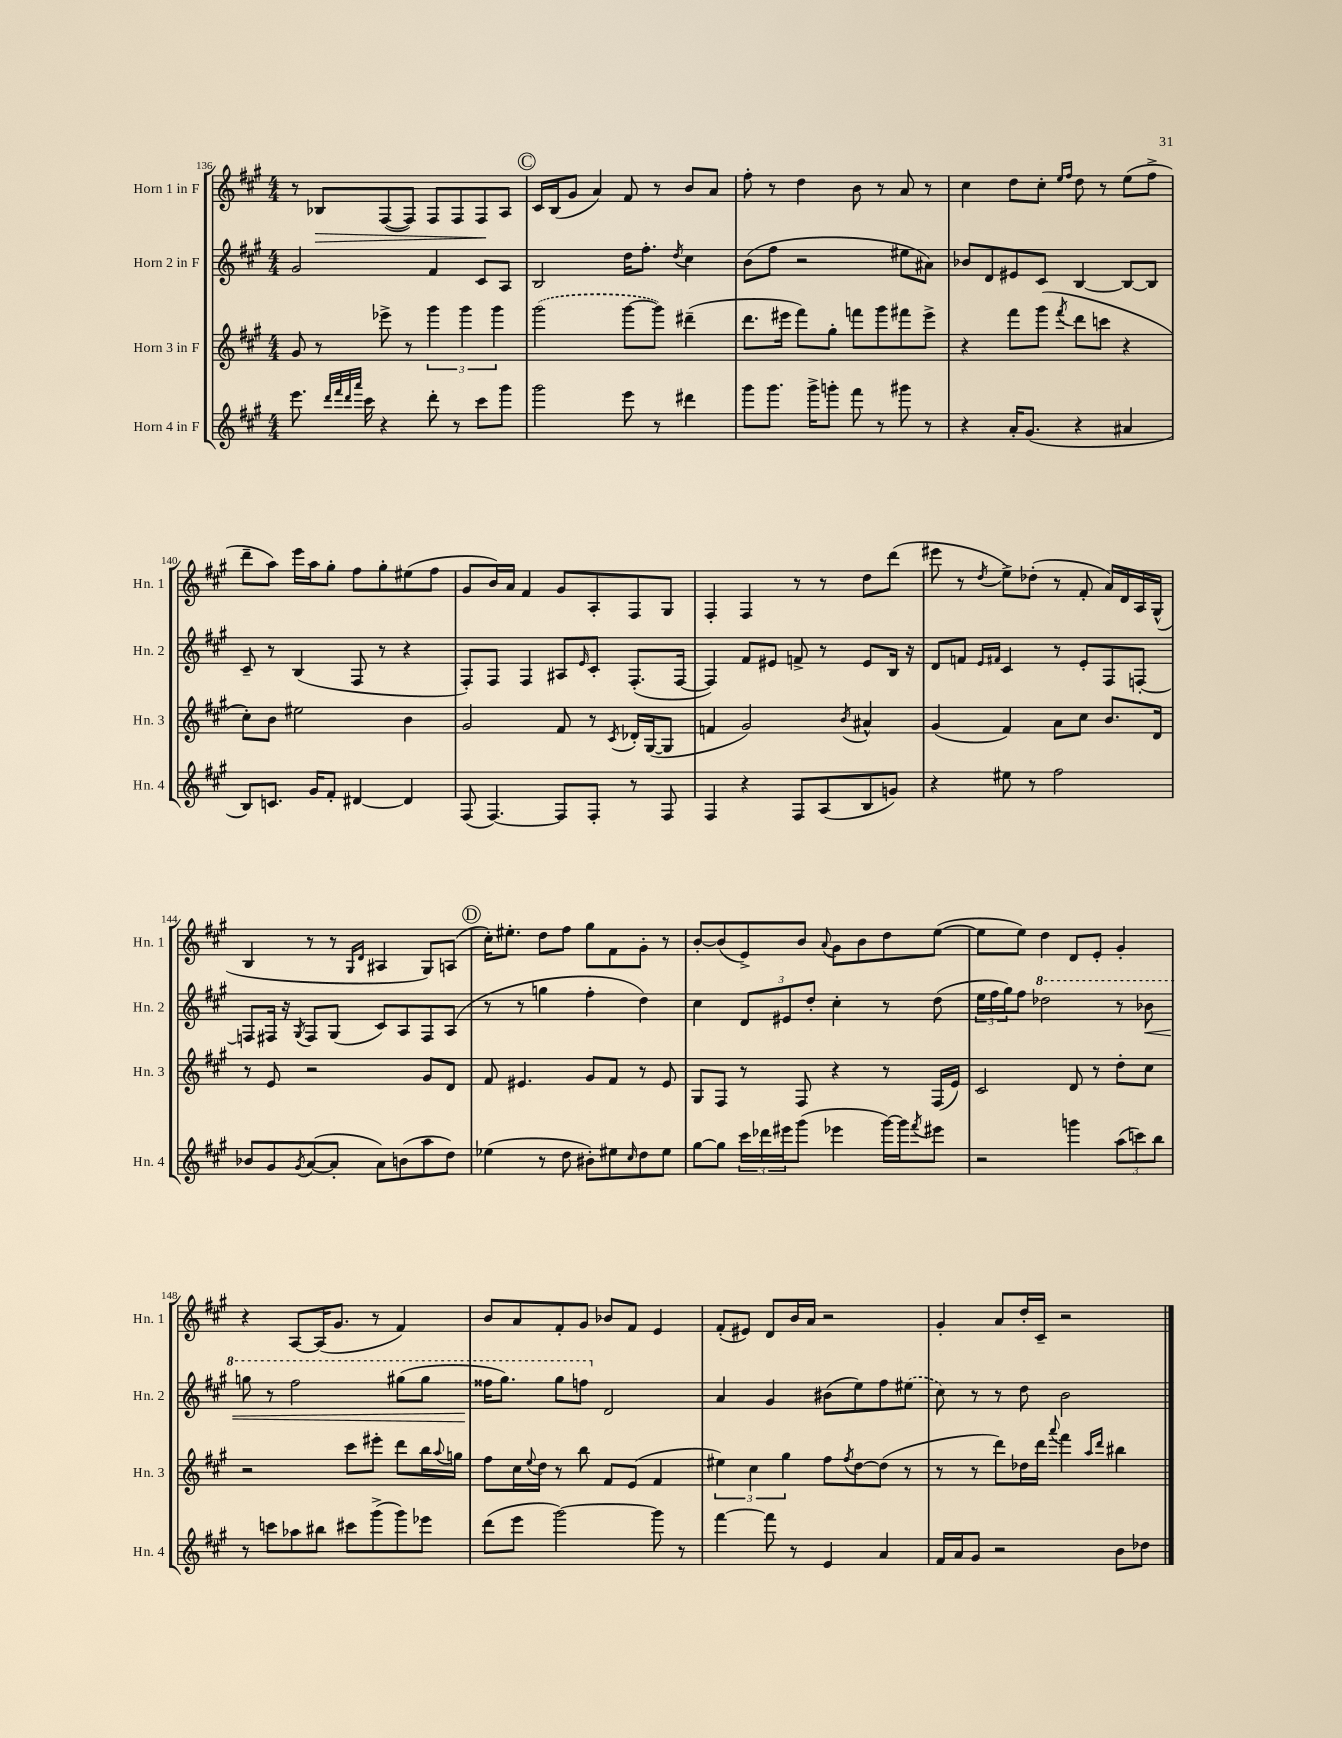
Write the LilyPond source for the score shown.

<<
\new StaffGroup <<
\new Staff = "s0" \with { instrumentName = "Horn 1 in F" shortInstrumentName = "Hn. 1" } {
    \clef treble \key a \major \numericTimeSignature \time 4/4
    r8 bes8\> fis8~( fis8) fis8 fis8 fis8\! a8 |
    \mark \markup { \circle "C" } cis'16 b16( gis'8 a'4) fis'8 r8 b'8 a'8 |
    fis''8-. r8 d''4 b'8 r8 a'8 r8 |
    cis''4 d''8 cis''8-. \grace { e''16 fis''16 } d''8 r8 e''8( fis''8-> |
    d'''8-- a''8) e'''16 a''16 gis''8-. fis''8 gis''8-. eis''8( fis''8 |
    gis'8 b'16) a'16 fis'4 gis'8 a8-. fis8 gis8 |
    fis4-. fis4 r8 r8 d''8 d'''8( |
    eis'''8 r8 \acciaccatura { d''8 } e''8->) des''8-.( r8 fis'8-. a'16) d'16 a16 gis16-^( |
    b4 r8 r8 \grace { gis16 d'16 } ais4 gis8) a8( |
    \mark \markup { \circle "D" } cis''16-.) eis''8.-. d''8 fis''8 gis''8 fis'8 gis'8-. r8 |
    b'8~-. b'8( e'8->) b'8 \appoggiatura { a'8 } gis'8 b'8 d''8 e''8~( |
    e''8 e''8) d''4 d'8 e'8-. gis'4-. |
    r4 a8~ a16( gis'8. r8 fis'4) |
    b'8 a'8 fis'8-. gis'8 bes'8 fis'8 e'4 |
    fis'8-.( eis'8) d'8 b'16 a'16 r2 |
    gis'4-. a'8 d''16-. cis'16-- r2 \bar "|." |
}
\new Staff = "s1" \with { instrumentName = "Horn 2 in F" shortInstrumentName = "Hn. 2" } {
    \clef treble \key a \major \numericTimeSignature \time 4/4
    gis'2 fis'4 cis'8 a8 |
    \mark \markup { \circle "C" } b2 d''16 fis''8.-. \acciaccatura { d''8 } cis''4 |
    b'8( fis''8 r2 eis''8 ais'8) |
    bes'8 d'8 eis'8 cis'8 b4~ b8~ b8 |
    cis'8-- r8 b4( fis8 r8 r4 |
    fis8-.) fis8 fis4 ais8 \grace { e'16 } cis'8-. fis8.-.( fis16~ |
    fis4) fis'8 eis'8 f'8-> r8 eis'8 b16 r16 |
    d'8 f'8 \grace { e'16 fis'16 } cis'4 r8 e'8-. fis8 f8~-. |
    f8 fis16 r16 \acciaccatura { gis8 } fis8 gis8( cis'8) a8 fis8 a8( |
    \mark \markup { \circle "D" } r8 r8 g''4 fis''4-. d''4) |
    cis''4 \tuplet 3/2 { d'8 eis'8 d''8-. } cis''4-. r8 d''8( |
    \tuplet 3/2 { e''16 fis''16 gis''16) } fis''8 \ottava #1 des'''2 r8 bes''8\< |
    g'''8 r8 fis'''2 gis'''8( gis'''8 |
    fisis'''16\! gis'''8.) gis'''8 f'''8 \ottava #0 d'2 |
    a'4 gis'4 bis'8( e''8) fis''8 \once \slurDashed eis''8( |
    cis''8) r8 r8 d''8 b'2 \bar "|." |
}
\new Staff = "s2" \with { instrumentName = "Horn 3 in F" shortInstrumentName = "Hn. 3" } {
    \clef treble \key a \major \numericTimeSignature \time 4/4
    gis'8 r8 ees'''8-> r8 \tuplet 3/2 { gis'''4 gis'''4 gis'''4 } |
    \mark \markup { \circle "C" } \once \slurDashed gis'''2( gis'''8~ gis'''8) dis'''4--( |
    d'''8. eis'''16 fis'''8) gis''8-. f'''8 gis'''8 fis'''8 eis'''8-> |
    r4 fis'''8 gis'''8( \acciaccatura { fis'''8 } d'''8 c'''8 r4 |
    cis''8-.) b'8 eis''2 b'4 |
    gis'2 fis'8 r8 \acciaccatura { cis'8 } des'16-. gis16~( gis8 |
    f'4 gis'2) \acciaccatura { b'8 } ais'4-^ |
    gis'4( fis'4) a'8 cis''8 b'8. d'16 |
    r8 e'8 r2 gis'8 d'8 |
    \mark \markup { \circle "D" } fis'8 eis'4. gis'8 fis'8 r8 eis'8 |
    gis8 fis8 r8 fis8 r4 r8 fis16( e'16) |
    cis'2 d'8 r8 d''8-. cis''8 |
    r2 cis'''8 eis'''8-. d'''8 b''16 \appoggiatura { a''8 } g''16 |
    fis''8 cis''16 \appoggiatura { e''8 } d''16 r8 b''8 fis'8 e'8( fis'4 |
    \tuplet 3/2 { eis''4) cis''4 gis''4 } fis''8 \acciaccatura { fis''8 } d''8~ d''8( r8 |
    r8 r8 d'''8) des''16 d'''16 \appoggiatura { a'''8 } fis'''4 \grace { a''16 d'''16 } bis''4 \bar "|." |
}
\new Staff = "s3" \with { instrumentName = "Horn 4 in F" shortInstrumentName = "Hn. 4" } {
    \clef treble \key a \major \numericTimeSignature \time 4/4
    e'''8. \grace { d'''32 fis'''32 d'''32 a'''32 } cis'''16 r4 d'''8-. r8 cis'''8 gis'''8 |
    \mark \markup { \circle "C" } gis'''2 e'''8 r8 dis'''4 |
    gis'''8 gis'''8. gis'''16-> g'''8-. fis'''8 r8 gis'''8 r8 |
    r4 a'16-. gis'8.( r4 ais'4 |
    b8) c'8. gis'16 fis'8-. dis'4~ dis'4 |
    fis8( fis4.~) fis8 fis8-. r8 fis8 |
    fis4 r4 fis8 a8( b8 g'8) |
    r4 eis''8 r8 fis''2 |
    bes'8 gis'8 \acciaccatura { gis'8 } a'8~( a'8-. a'8) b'8( a''8 d''8) |
    \mark \markup { \circle "D" } ees''4( r8 d''8 bis'8-.) eis''8 \grace { cis''16 } d''8 eis''8 |
    gis''8~ gis''8 \tuplet 3/2 { cis'''16 des'''16 eis'''16 } gis'''8( ees'''4 gis'''16~) gis'''16 \acciaccatura { fis'''8 } eis'''8 |
    r2 g'''4 \tuplet 3/2 { a''8( c'''8) b''8 } |
    r8 c'''8 aes''8 bis''8 cis'''8 gis'''8->( gis'''8) ees'''8 |
    d'''8( e'''8 gis'''2~) gis'''8 r8 |
    fis'''4~ fis'''8 r8 e'4 a'4 |
    fis'16 a'16 gis'8 r2 b'8 des''8 \bar "|." |
}
>>
>>
\layout { \context { \Score currentBarNumber = #136 } }
